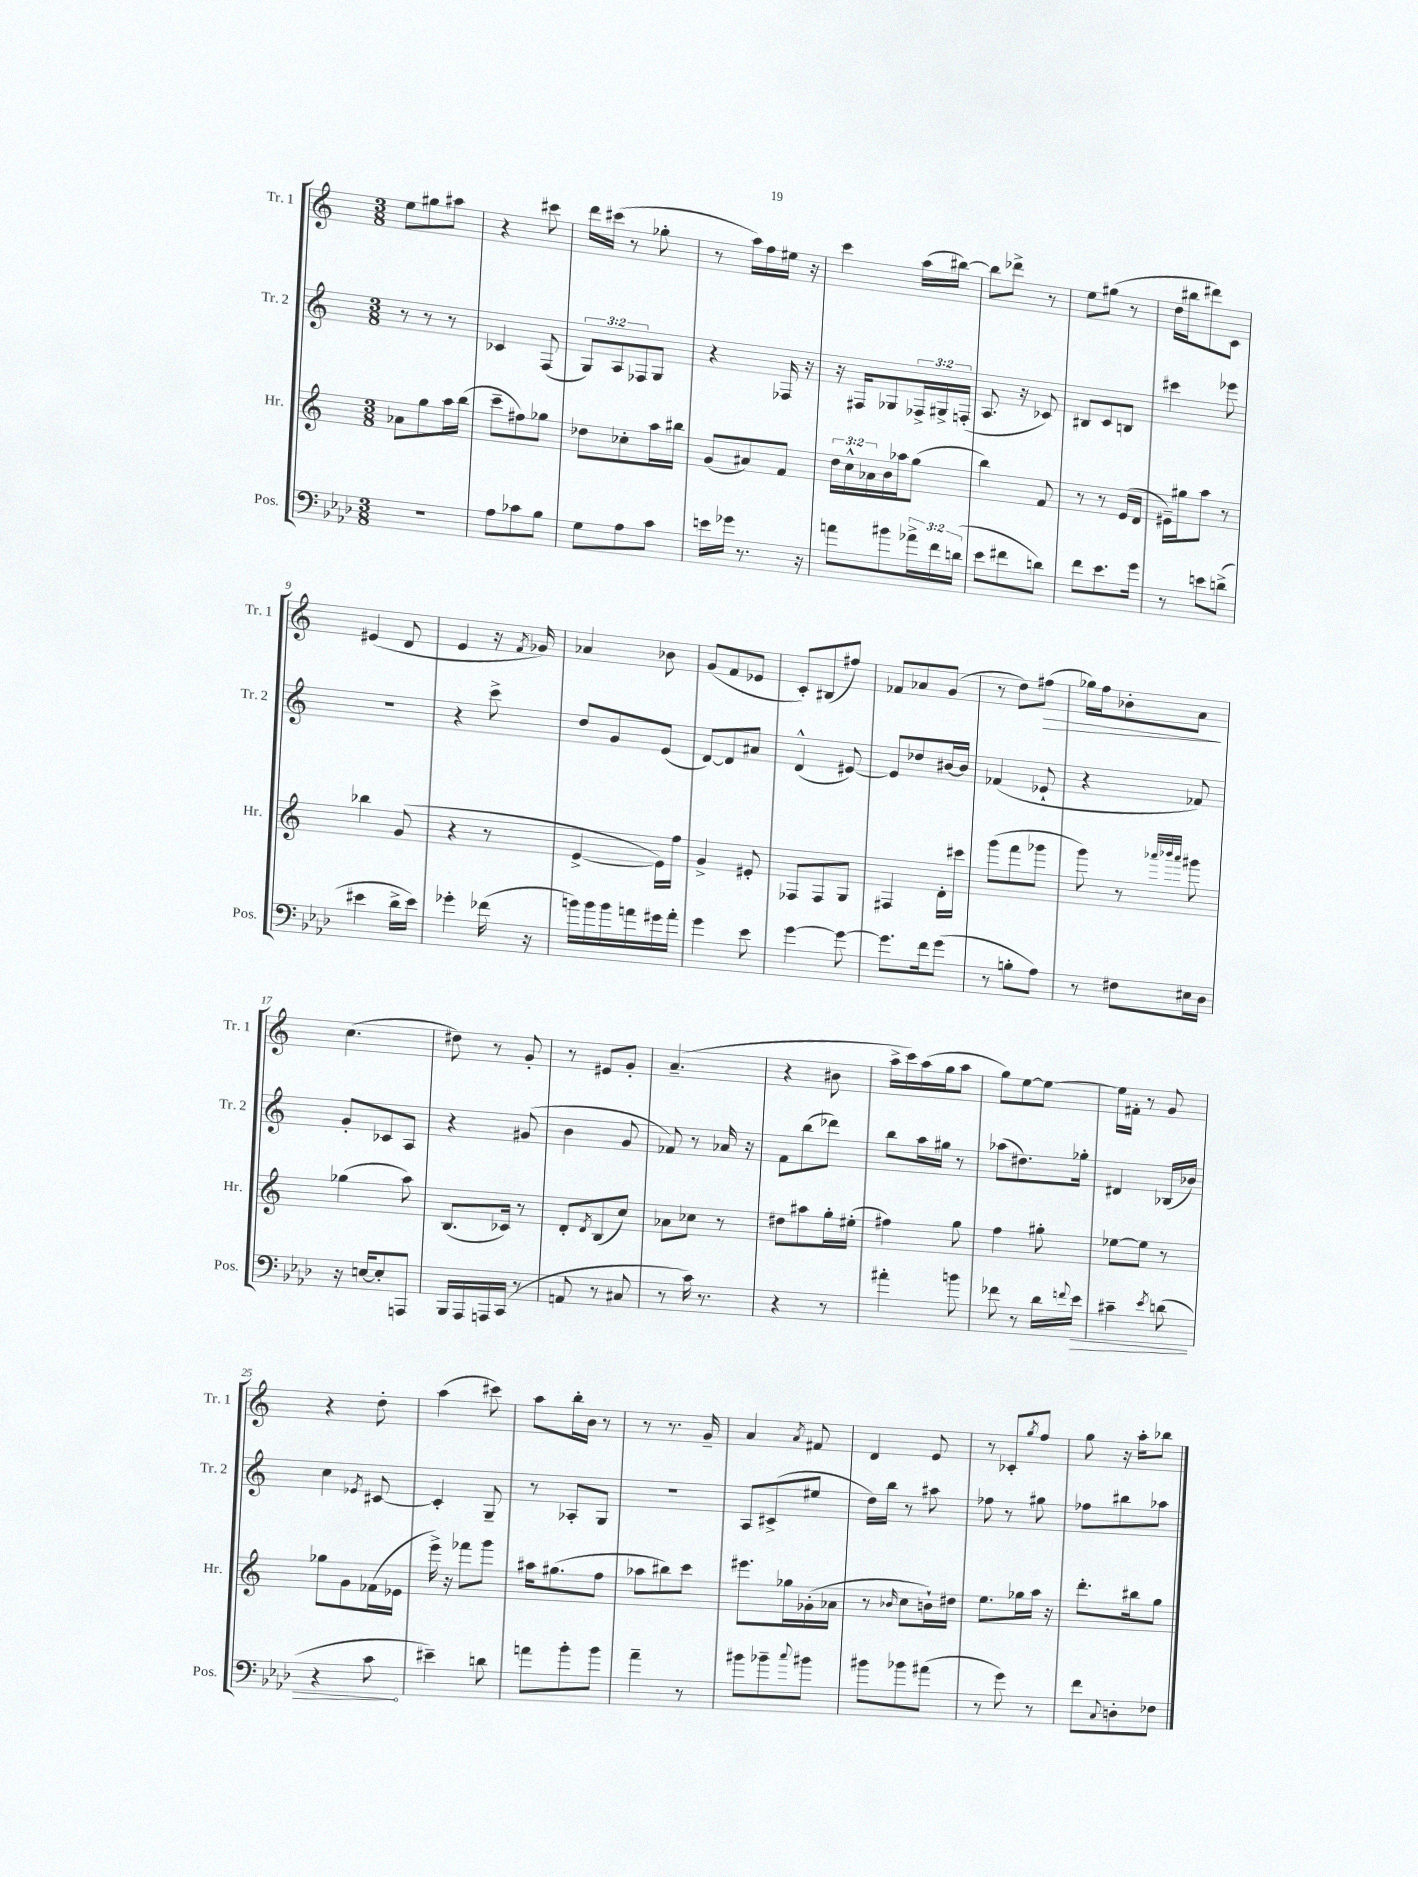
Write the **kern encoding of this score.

**kern	**dynam	**kern	**kern	**kern	**dynam
*part4	*part4	*part3	*part2	*part1	*part1
*staff4	*staff4	*staff3	*staff2	*staff1	*staff1
*I"Pos.	*	*I"Hr.	*I"Tr. 2	*I"Tr. 1	*
*I'Pos.	*	*I'Hr.	*I'Tr. 2	*I'Tr. 1	*
*clefF4	*	*clefG2	*clefG2	*clefG2	*
*k[b-e-a-d-]	*	*k[]	*k[]	*k[]	*
*M3/8	*	*M3/8	*M3/8	*M3/8	*
=1	=1	=1	=1	=1	=1
4.r	.	8a-X\L	8r	8ee\L	.
.	.	8gg\	8r	8gg#X\	.
.	.	16aa\L	8r	8aa#X\J	.
.	.	(16bb\JJ	.	.	.
=2	=2	=2	=2	=2	=2
8A-\L	.	8ccc~\L	4c-X/	4r	.
8c-X\	.	8ff#X\)	.	.	.
8B-\J	.	8gg-X\J	(8F/	8ccc#X\	.
=3	=3	=3	=3	=3	=3
8G\L	.	8dd-X\L	12G/L)	16ddd\LL	.
.	.	.	.	(16ccc#X\JJ	.
.	.	.	12A/	.	.
8A-\	.	8cc-X'\	.	8r	.
.	.	.	12F-X/	.	.
8c\J	.	16aa\L	8G/J	8gg-X'\	.
.	.	16bb#X\JJ	.	.	.
=4	=4	=4	=4	=4	=4
16en\LL	.	(8g/L	4r	8r	.
16g-X\JJ	.	.	.	.	.
8.r	.	8a#X/)	.	16aa\LL)	.
.	.	.	.	16ff\	.
.	.	8f/J	16F-X/	16ee#X\JJ	.
16r	.	.	16r	16r	.
=5	=5	=5	=5	=5	=5
8an\L	.	24dd\LL	16r	4ccc\	.
.	.	24cc^^\	.	.	.
.	.	.	16F#X/KL	.	.
.	.	24a-X\	.	.	.
8b#X\	.	16b\	8G-X/	.	.
.	.	16aa-X\J	.	.	.
24a-X^\L	.	(8gg\J	24F-X^/L	(16aa\LL	.
24f\	.	.	24G#X^/	.	.
.	.	.	.	[16bb#X\JJ)	.
(24dn\JJ	.	.	(24Fn'/JJ	.	.
=6	=6	=6	=6	=6	=6
8e-\L	.	4bb\)	8.A/	8bb#\L]	.
8f#X\	.	.	.	8ddd-X^\J	.
.	.	.	16r	.	.
8dn\J)	.	8f/	8c-X/)	8r	.
=7	=7	=7	=7	=7	=7
8f\L	.	8r	8B#X/L	8ee\L	.
8.e-\	.	8r	8c/	(8gg#X\J	.
.	.	(16e/LL	8Bn/J	8r	.
16g\Jk	.	16d/JJ	.	.	.
=8	=8	=8	=8	=8	=8
8r	.	16e#X~\LL)	4ccc#X\	16dd\LL	.
.	.	16gg#X\J	.	16bb#X\J	.
8en\L	.	8aa\J	.	8ddd#X\)	.
(8dn^\J	.	8r	8eee-X\	8c\J	.
!!LO:LB:g=z
=9	=9	=9	=9	=9	=9
4e#X\	.	4bb-X\	4.r	(4e#X/	.
16d-^\LL	.	(8g/	.	8d/	.
16e#\JJ)	.	.	.	.	.
=10	=10	=10	=10	=10	=10
4g-X'\	.	4r	4r	4e/	.
(16f-X\	.	8r	8ccc^\	16r	.
.	.	.	.	8qf/	.
16r	.	.	.	16g-X/)	.
=11	=11	=11	=11	=11	=11
16bn\LL)	.	[4e^/	8dd/L	4a-X/	.
16b\	.	.	.	.	.
16b\	.	.	8g/	.	.
16an\	.	.	.	.	.
16g#X\	.	16e\LL])	(8e/J	8b-X\	.
16a'\JJ	.	16ff\JJ	.	.	.
=12	=12	=12	=12	=12	=12
4g\	.	4g^/	[8d/L)	(8g/L	.
.	.	.	8d/]	8f/	.
8e-\	.	8e#X'/	8a#X/J	8e-X/J	.
=13	=13	=13	=13	=13	=13
[4g\	.	8F-X/L	(4d^^/	8c'/L)	.
.	.	8F-/	.	(8B#X/	.
8g\_	.	8G/J	[8e#X/)	8ff#X/J)	.
=14	=14	=14	=14	=14	=14
8.g\L]	.	4F#X/	8e#/L]	8f-X/L	.
.	.	.	8dd-X/	8a-X/	.
16f\k	.	.	.	.	.
(8g\J	.	16d'\LL	[16b#X/L	(8g/J	.
.	.	16ccc#X\JJ	16b#/JJ]	.	.
=15	=15	=15	=15	=15	=15
8r	.	(8ggg\L	(4f-X/	8r	.
8Bn'\L	.	8fff\	.	8dd\L)	.
!	!	!	!	!	!LO:HP:b
8A-\J)	.	8ggg-X\J	8e-X`/	(8ff#X\J	>
=16	=16	=16	=16	=16	=16
8r	.	8ggg\)	4r	16gg-X\LL)	.
.	.	.	.	16ff\J	.
8F#X\L	.	8r	.	8b-X'\	.
.	.	32qqaaa-X/LLL	.	.	.
.	.	32qqbbb-X/	.	.	.
.	.	32qqaaa-/JJJ	.	.	.
16E#X\L	.	8ggg#X\	8f-X/)	8a\J	.
16D-\JJ	.	.	.	.	.
.	.	.	.	.	]
!!LO:LB:g=z
=17	=17	=17	=17	=17	=17
16r	.	(4gg-X\	8g'/L	(4.cc\	.
[16En/KL	.	.	.	.	.
8E'/]	.	.	8c-X/	.	.
8AAAn/J	.	8aa\)	8A/J	.	.
=18	=18	=18	=18	=18	=18
16BBB-/LL	.	(8.B/L	4r	8dd#X\)	.
16AAA-/	.	.	.	.	.
16AAAn/	.	.	.	8r	.
(16CC/JJ	.	16c-X/Jk)	.	.	.
8r	.	8r	(8g#X/	8g'/	.
=19	=19	=19	=19	=19	=19
8AAn/	.	8d'/L	4b\	8r	.
.	.	8qd/	.	.	.
8r	.	(8B/	.	8e#X/L	.
8C#X/	.	8cc/J)	8g/	8g'/J	.
=20	=20	=20	=20	=20	=20
8r	.	8a-X\L	8f-X/)	(4.a~/	.
16c\)	.	8cc-X\J	8r	.	.
8.r	.	.	.	.	.
.	.	8r	16a-X/	.	.
.	.	.	16r	.	.
=21	=21	=21	=21	=21	=21
4r	.	8dd#X\L	8f\L	4r	.
.	.	8aa#X\	(8bb\	.	.
8r	.	16gg'\L	8ddd-X\J)	8b#X\	.
.	.	(16ee#X'\JJ	.	.	.
=22	=22	=22	=22	=22	=22
4a#X'\	.	4ff#X\)	8bb\L	16aa^\LL	.
.	.	.	.	16ccc\)	.
.	.	.	16aa\L	(16aa\	.
.	.	.	16gg#X\JJ	16gg\J	.
8bn\	.	8gg\	8r	8aa\J	.
=23	=23	=23	=23	=23	=23
8f-X\	.	4ff\	(8aa-X\L	8gg\L)	.
8r	.	.	8.dd#X\)	[8ee\	.
16d-\LL	.	8gg#X'\	.	8ee\J_	.
8qqfn/	.	.	.	.	.
!	!LO:HP:b	!	!	!	!
16e-\JJ	>	.	16gg-X'\Jk	.	.
=24	=24	=24	=24	=24	=24
4c#X~\	.	[8ee-X\L	4d#X/	16ee\LL]	.
.	.	.	.	16f#X'\JJ	.
.	.	8ee-\J]	.	8r	.
8qe-/	.	.	.	.	.
(8dn\	.	8r	(16B-X/LL	8g/	.
.	.	.	16b-X/JJ)	.	.
!!LO:LB:g=z
=25	=25	=25	=25	=25	=25
4r	.	8gg-X\L	4cc\	4r	.
.	.	8g\	.	.	.
.	.	.	8qe-X/	.	.
8c\	.	(16f-X\L	[8c#X/	8dd'\	.
.	.	16e-X\JJ	.	.	.
.	]	.	.	.	.
=26	=26	=26	=26	=26	=26
4e#X~\)	.	16eee^\)	4c#'/]	(4aa\	.
.	.	16r	.	.	.
.	.	8fff-X\L	.	.	.
8dn\	.	8ggg\J	8G~/	8ccc#X\)	.
=27	=27	=27	=27	=27	=27
8an\L	.	16aa#X\KL	8r	8aa\L	.
.	.	(8.gg#X\	.	.	.
8b-'\	.	.	8A-X'/L	16bb'\L	.
.	.	.	.	16b\JJ	.
8b-\J	.	8ff\J	8G/J	8r	.
=28	=28	=28	=28	=28	=28
4a-~\	.	8aa-X\L	4.r	8r	.
.	.	8bb#X\)	.	8.r	.
8r	.	8ccc\J	.	.	.
.	.	.	.	16g~/	.
=29	=29	=29	=29	=29	=29
8b#X\L	.	8.eee#X\L	8A/L	4a/	.
8b-X~\	.	.	(8c#X^/	.	.
.	.	16gg-X\L	.	.	.
8qqcc/	.	.	.	8qa/	.
8b#X\J	.	(16g-X'\	8ee#X/J	8f#X/	.
.	.	16a-X\JJ	.	.	.
=30	=30	=30	=30	=30	=30
8b#X\L	.	8r	16dd\LL)	4d/	.
.	.	.	16bb\JJ	.	.
.	.	16qqb-X/	.	.	.
8b-X\	.	8cc\L	8r	.	.
(8a#X\J	.	16bn`\L)	8aa#X\	8e/	.
.	.	16dd#X\JJ	.	.	.
=31	=31	=31	=31	=31	=31
8r	.	8.ee\L	8ff-X\	8r	.
8g\)	.	.	8r	8c-X'/L	.
.	.	16gg-X\L	.	.	.
.	.	.	.	8qgg/	.
8r	.	16aa\JJ	8gg#X\	8ff/J	.
.	.	16r	.	.	.
=32	=32	=32	=32	=32	=32
8f\L	.	8.ddd'\L	8ff-X\L	8gg\	.
8qqC/	.	.	.	.	.
8Dn'\	.	.	8bb#X\	16r	.
.	.	16bb#X\k	.	16aa'\KL	.
8F-X\J	.	8gg\J	8aa-X\J	8bb-X\J	.
==	==	==	==	==	==
*-	*-	*-	*-	*-	*-
